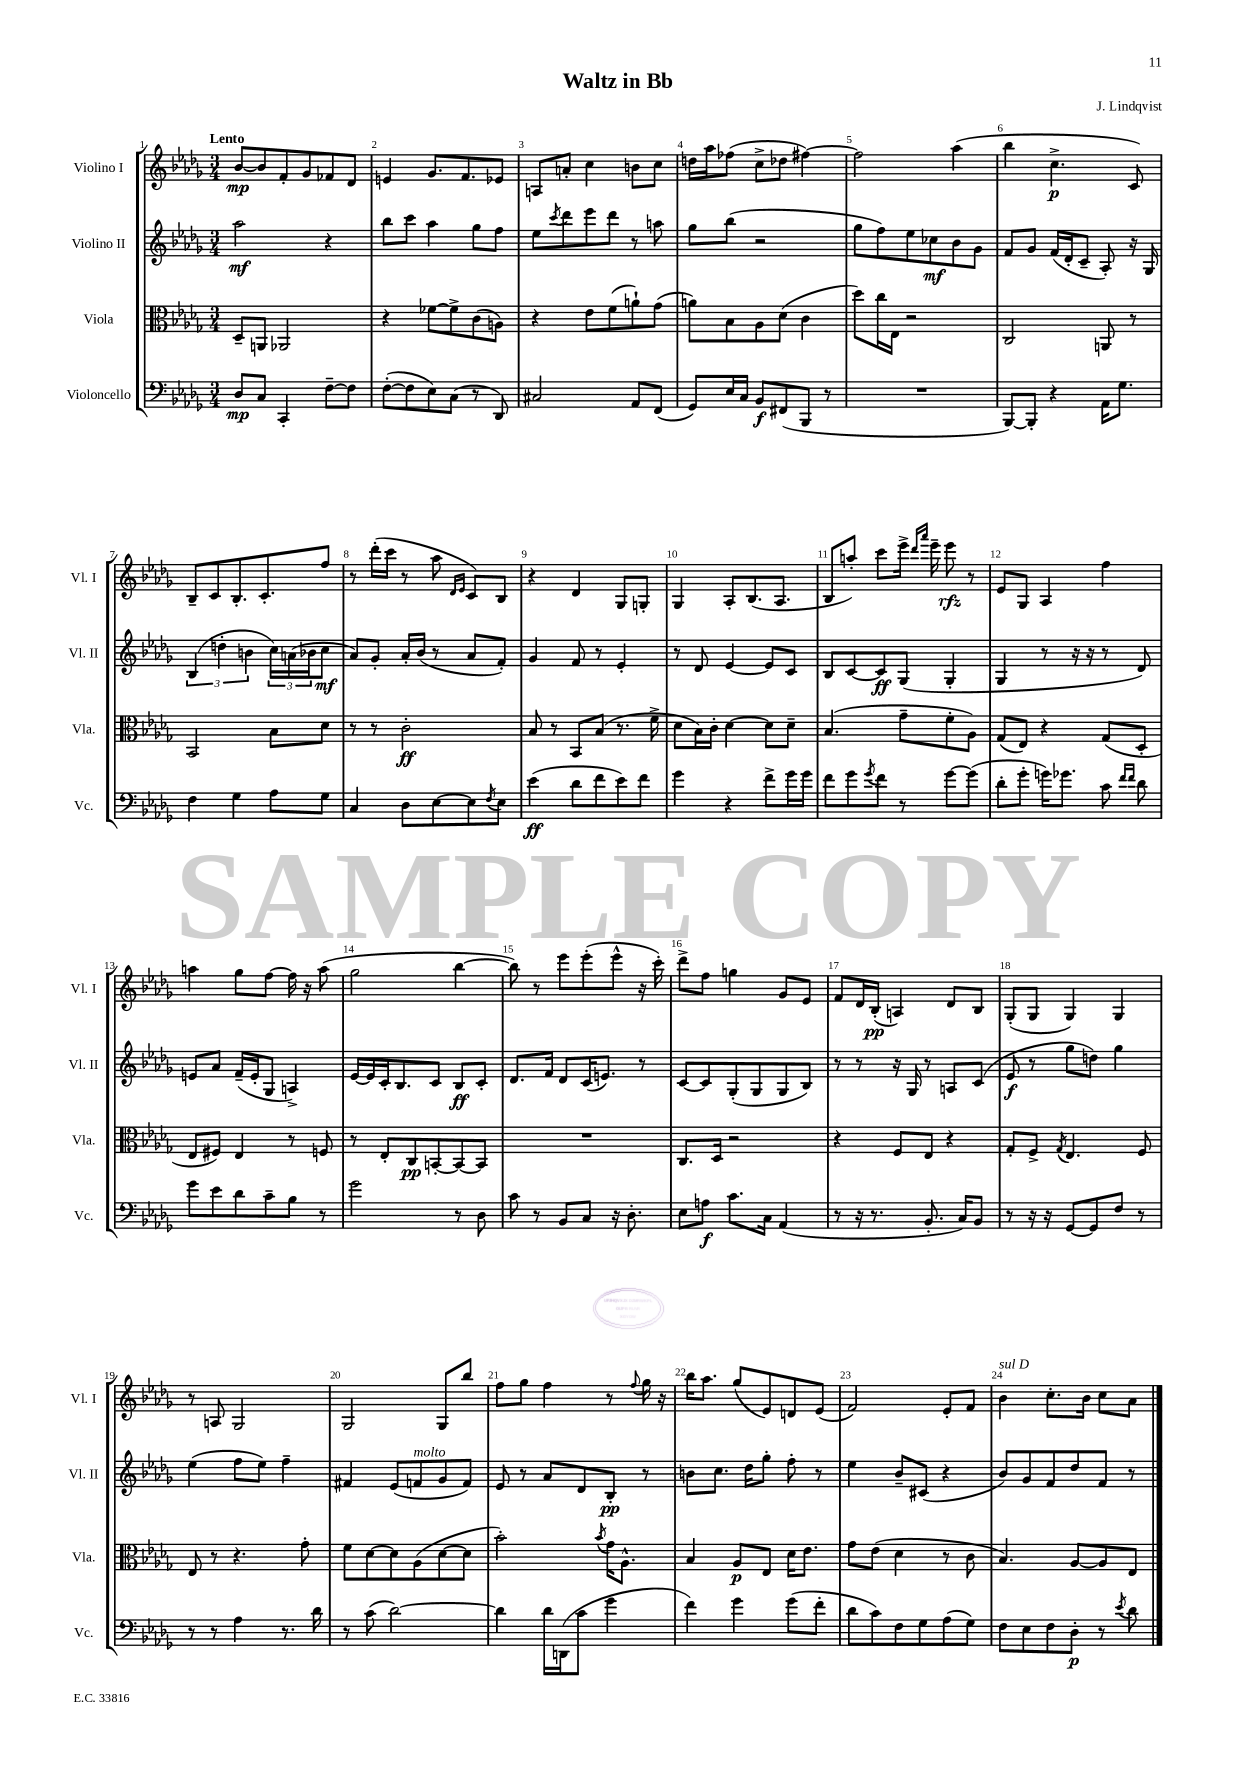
\header { title = "Waltz in Bb" composer = "J. Lindqvist" }
<<
\new StaffGroup <<
\new Staff = "s0" \with { instrumentName = "Violino I" shortInstrumentName = "Vl. I" } {
    \clef treble \key des \major \numericTimeSignature \time 3/4 \tempo "Lento"
    bes'8~\mp bes'8 f'8-. ges'8 fes'8 des'8 |
    e'4 ges'8. f'8. ees'8 |
    a8 a'8-. c''4 b'8 c''8 |
    d''16 aes''16 fes''8( c''8-> des''8 fis''4~) |
    fis''2 aes''4( |
    bes''4 c''4.->\p c'8) |
    bes8-- c'8 bes8.-. c'8.-. f''8 |
    r8 des'''16-.( c'''16 r8 aes''8 \grace { des'16 ees'16 } c'8) bes8 |
    r4 des'4 ges8 g8-. |
    ges4 aes8-. bes8.( aes8. |
    bes8 a''8-.) c'''8 ees'''16-> \grace { des'''16 aes'''16 } ees'''16-- ees'''8\rfz r8 |
    ees'8 ges8 aes4 f''4 |
    a''4 ges''8 f''8~ f''16 r16 a''8( |
    ges''2 bes''4~ |
    bes''8) r8 ees'''8 ees'''8-.( ees'''8-^ r16 c'''16-.) |
    des'''8-> f''8 g''4 ges'8 ees'8 |
    f'8 des'16 bes16-.\pp( a4) des'8 bes8 |
    ges8-.( ges8 ges4) ges4 |
    r8 a8 ges2 |
    ges2 ges8 bes''8 |
    f''8 ges''8 f''4 r8 \appoggiatura { f''8 } ges''16 r16 |
    bes''16 aes''8. ges''8( ees'8) d'8 ees'8( |
    f'2) ees'8-. f'8 |
    bes'4^\markup { \italic "sul D" } c''8.-. bes'16 c''8 aes'8 \bar "|." |
}
\new Staff = "s1" \with { instrumentName = "Violino II" shortInstrumentName = "Vl. II" } {
    \clef treble \key des \major \numericTimeSignature \time 3/4
    aes''2\mf r4 |
    bes''8 c'''8 aes''4 ges''8 f''8 |
    ees''8 \acciaccatura { c'''8 } des'''8 ees'''8 des'''8 r8 a''8 |
    ges''8 bes''8( r2 |
    ges''8 f''8) ees''8 ces''8\mf bes'8 ges'8 |
    f'8 ges'8 f'16( des'16-. c'8-- aes8-.) r16 ges16 |
    \tuplet 3/2 { bes4( d''4-. b'4 } \tuplet 3/2 { c''16) a'16( bes'16 } c''8\mf |
    aes'8) ges'8-. aes'16-. bes'16( r8 aes'8 f'8-.) |
    ges'4 f'8 r8 ees'4-. |
    r8 des'8 ees'4~ ees'8 c'8 |
    bes8 c'8~ c'8\ff ges8( ges4-. |
    ges4 r8 r16 r16 r8 des'8) |
    e'8 aes'8 f'16--( e'16-. ges8 a4->) |
    ees'16~ ees'16 c'16-. bes8. c'8 bes8\ff c'8-. |
    des'8. f'16 des'8 c'16( e'8.) r8 |
    c'8~ c'8 ges8-.( ges8 ges8 bes8) |
    r8 r8 r16 ges16 r8 a8 c'8( |
    ees'8\f r8 ges''8 d''8) ges''4 |
    ees''4( f''8 ees''8) f''4-- |
    fis'4 ees'8( f'8^\markup { \italic "molto" } ges'8 f'8) |
    ees'8 r8 aes'8 des'8 bes8-.\pp r8 |
    b'8 c''8. des''16 ges''8-. f''8-. r8 |
    ees''4 bes'8-- cis'8( r4 |
    bes'8) ges'8 f'8 des''8 f'8 r8 \bar "|." |
}
\new Staff = "s2" \with { instrumentName = "Viola" shortInstrumentName = "Vla." } {
    \clef alto \key des \major \numericTimeSignature \time 3/4
    des8-- a,8 aes,2 |
    r4 fes'8~ fes'8-> c'8( a8) |
    r4 ees'8 f'8( a'8-!) ges'8( |
    a'8) bes8 aes8 des'8( c'4 |
    des''8) c''16 ees16 r2 |
    c2 a,8 r8 |
    bes,2 bes8 des'8 |
    r8 r8 c'2-.\ff |
    bes8 r8 bes,8 bes8( r8. f'16-> |
    des'8 bes16) c'16-. des'4~ des'8 des'8-- |
    bes4.( ges'8-- f'8-. aes8) |
    ges8( ees8) r4 ges8( des8-. |
    ees8 fis8) ees4 r8 f8 |
    r8 ees8-. c8\pp b,8~-. b,8~ b,8 |
    R2. |
    c8. des16 r2 |
    r4 f8 ees8 r4 |
    ges8-. f8-> \acciaccatura { ges8 } ees4. f8 |
    ees8 r8 r4. ges'8-. |
    f'8 des'8~ des'8 aes8( des'8~ des'8 |
    bes'2-.) \acciaccatura { bes'8 } ges'16 aes8.-^ |
    bes4 aes8\p ees8 des'16 ees'8. |
    ges'8 ees'8( des'4 r8 c'8 |
    bes4.) aes8~ aes8 ees8 \bar "|." |
}
\new Staff = "s3" \with { instrumentName = "Violoncello" shortInstrumentName = "Vc." } {
    \clef bass \key des \major \numericTimeSignature \time 3/4
    des8\mp c8 c,4-. f8~-- f8 |
    f8~-.( f8 ees8) c8( r8 des,8) |
    cis2 aes,8 f,8( |
    ges,8) ees16 c16 bes,8\f fis,8( bes,,8 r8 |
    R2. |
    bes,,8~) bes,,8-. r4 aes,16 ges8. |
    f4 ges4 aes8 ges8 |
    c4 des8 ees8~ ees8 \acciaccatura { f8 } ees8 |
    ees'4\ff( des'8 f'8 ees'8) f'8 |
    ges'4 r4 f'8-> ges'16 ges'16 |
    f'8 ges'8 \acciaccatura { ges'8 } f'8 r8 ges'8~ ges'8( |
    des'8-. ges'8-. g'16) ges'8. c'8 \grace { f'16 f'16 } des'8 |
    ges'8 ees'8 des'8 c'8-- bes8 r8 |
    ges'2 r8 des8 |
    c'8 r8 bes,8 c8 r16 des8.-. |
    ees8 a8\f c'8. c16 aes,4( |
    r8 r16 r8. bes,8.-. c16) bes,8 |
    r8 r16 r16 ges,8~ ges,8 f8 r8 |
    r8 r8 aes4 r8. des'16 |
    r8 c'8( des'2~) |
    des'4 des'16 d,16( c'8 ges'4 |
    f'4) ges'4 ges'8( f'8-. |
    des'8 c'8) f8 ges8 aes8( ges8) |
    f8 ees8 f8 des8-.\p r8 \acciaccatura { ees'8 } des'8 \bar "|." |
}
>>
>>
\layout { \context { \Score \override BarNumber.break-visibility = ##(#f #t #t) barNumberVisibility = #all-bar-numbers-visible } }
